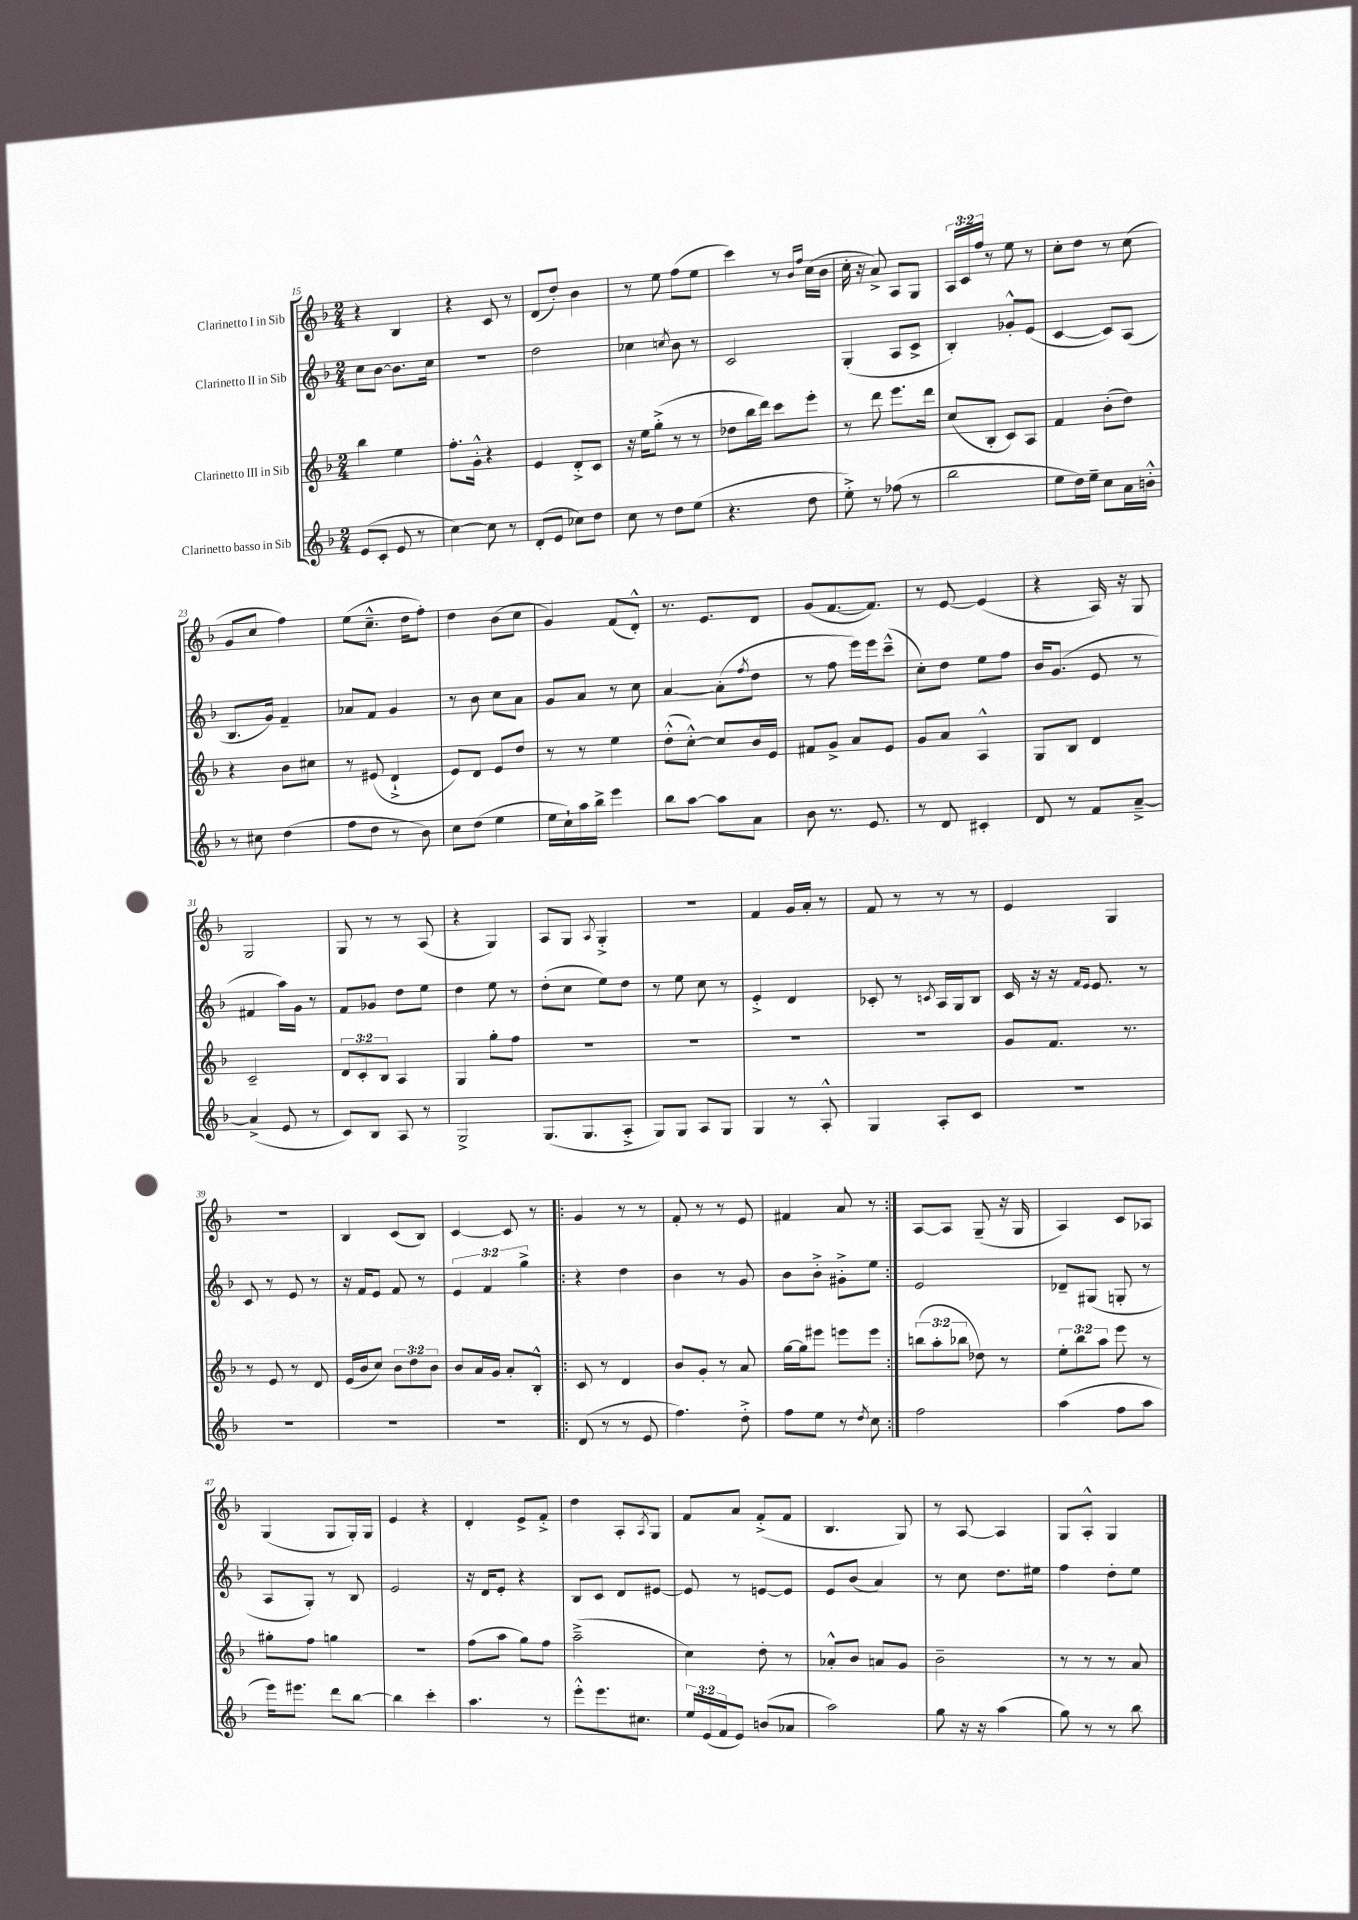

**kern	**kern	**kern	**kern
*staff4	*staff3	*staff2	*staff1
*clefG2	*clefG2	*clefG2	*clefG2
*k[b-]	*k[b-]	*k[b-]	*k[b-]
*M2/4	*M2/4	*M2/4	*M2/4
(8e	4bb-	8cc	4r
8c'	.	[8b-	.
8e	4ee	8.b-]	4B-
8r	.	.	.
.	.	16cc	.
=	=	=	=
[4cc)	8.ff'	2r	4r
.	16g'^^	.	.
8cc]	4r	.	8c
8r	.	.	8r
=	=	=	=
(8d'	4e	2dd	(8d
8e	.	.	8dd')
8cc-)	8d'^	.	4b-
8dd	8c	.	.
=	=	=	=
8cc	16r	4cc-	8r
.	16ee	.	.
8r	(8gg'^	.	8ee
.	.	8qcc	.
8dd	8r	8b-	(8ff
(8ee	8r	8r	8ee
=	=	=	=
4.r	8dd-	2c	4ccc)
.	16bb-	.	.
.	16ddd)	.	.
.	8ccc	.	8r
.	.	.	16qqb-
.	.	.	16qqff
8dd	8eee'	.	(16cc
.	.	.	16b-
=	=	=	=
8ee'^)	8r	(4G'	16cc'
.	.	.	16r
8r	8ddd	.	8a^)
(8ff-	8.eee	8A	8A
8r	.	8c^	8G
.	16ddd	.	.
=	=	=	=
2bb-	(8cc	4B-')	24A
.	.	.	24c
.	.	.	24ff
.	8B-'	.	8r
.	8c)	8g-'^^	8ee
.	8A	(8e	8r
=	=	=	=
8ee	4f	[4c	8cc'
16dd)	.	.	8dd
16ee~	.	.	.
8cc	(8b-'	8c])	8r
16a	8dd)	(8A	(8cc
16b'^^	.	.	.
=	=	=	=
8r	4r	8.B-	8g
8cc#	.	.	8cc
.	.	16g)	.
(4dd	8b-	4f~	4ff)
.	8cc#	.	.
=	=	=	=
8ff	8r	8a-	(8ee
8dd	(8e#	8f	8.cc~^^
8r	4d`^	4g	.
.	.	.	16dd
8b-)	.	.	8ff')
=	=	=	=
8cc	8e)	8r	4dd
(8dd	8d	8b-	.
4ee	8e	8cc	(8b-
.	8dd	8a	8cc
=	=	=	=
16ee	8r	8g	4g)
16cc`)	.	.	.
16aa	8r	8a	.
16bb-^	.	.	.
4eee	4ee	8r	(8f
.	.	8cc	8d'^^)
=	=	=	=
8bb-	(8dd'^^	[4a	8.r
[8aa	[8cc'^^)	.	.
.	.	.	8.e
8aa]	8cc]	(8a']	.
.	.	8qff	.
8a	16b-	8dd	8d
.	16e	.	.
=	=	=	=
8b-	8f#	8r	(8g
8.r	8g^	8ff	[8.f
.	8a	16eee)	.
8.e	.	16eee	8.f])
.	8e	(8ccc~^^	.
=	=	=	=
8r	8g	8cc')	8r
8d	8a	8dd	[8e
4c#'	4A^^	8ee	(4e]
.	.	8ff	.
=	=	=	=
8d	8G	16b-	4r
.	.	(8.g	.
8r	8B-	.	.
8f	4d	8e	16A)
.	.	.	16r
[8a~^	.	8r	8G
=	=	=	=
(4a^]	2c~	4f#	2G
8e	.	16aa)	.
.	.	16g	.
8r	.	8r	.
=	=	=	=
8c)	12d	8f	8G
.	12c'	.	.
8B-	.	8g-	8r
.	12B-	.	.
8A	4A	8dd	8r
8r	.	8ee	(8A
=	=	=	=
2G^	4G	4dd	4r
.	8gg'	8ee	4G)
.	8ff	8r	.
=	=	=	=
(8.G	2r	(8dd'	8A
.	.	8cc	8G
8.G	.	.	.
.	.	.	8qA
.	.	8ee)	4G'^
8A'^	.	8dd	.
=	=	=	=
8G)	2r	8r	2r
8G	.	8ee	.
8A	.	8cc	.
8G	.	8r	.
=	=	=	=
4G	2r	4e'^	4f
8r	.	4d	16g
.	.	.	16a'
8A'^^	.	.	8r
=	=	=	=
4G	2r	8c-'	8f
.	.	8r	8r
.	.	8qc	.
8A'	.	16A	8r
.	.	16G	.
8c	.	8B-	8r
=	=	=	=
2r	8g	16c	4e
.	.	16r	.
.	8.f	16r	.
.	.	16qqf	.
.	.	16qqe	.
.	.	8.e	.
.	.	.	4G
.	8.r	.	.
.	.	8r	.
=	=	=	=
2r	8r	8c	2r
.	8e	8r	.
.	8r	8e	.
.	8d	8r	.
=	=	=	=
2r	(16e	16r	4B-
.	16b-	16f	.
.	8cc)	8e	.
.	12b-	8f	(8c
.	12dd	.	.
.	.	8r	8B-)
.	12b-	.	.
=	=	=	=
2r	8b-	6e	[4c
.	16a	.	.
.	.	6f	.
.	16g	.	.
.	8a'	.	8c]
.	.	6gg^	.
.	8B-'^^	.	8r
=!|:	=!|:	=!|:	=!|:
(8d	8c	4r	4g
8r	8r	.	.
8r	4d	4dd	8r
8e	.	.	8r
=	=	=	=
4.ff)	8b-	4b-	8f'
.	8g'	.	8r
.	8r	8r	8r
8dd'^	8a	8g	8e
=	=	=	=
8ff	[16gg	8b-	4f#
.	16gg]	.	.
8ee	8eee#	8b-'^	.
8r	8eee	8g#'^	8a
8qdd	.	.	.
8cc	8eee	8ee	8r
=:|!	=:|!	=:|!	=:|!
2ff	(12bb	2e	[8A
.	12aa'	.	.
.	.	.	8A]
.	12bb-	.	.
.	8dd-)	.	(8G~
.	8r	.	16r
.	.	.	16G
=	=	=	=
(4aa	12ee'	8d-~	4A)
.	12bb-	.	.
.	.	(8G#	.
.	12aa	.	.
8ff	8eee	8G'	8c
8aa	8r	8r	8A-
=	=	=	=
16eee)	8gg#'	8A	(4G
8.eee#	.	.	.
.	8ff	8G')	.
8ddd	4gg	8r	8G
[8bb-	.	8B-	16G')
.	.	.	16G
=	=	=	=
4bb-]	2r	2e	4e
4ccc'	.	.	4r
=	=	=	=
4.aa	(8ff	16r	4d'
.	.	16d	.
.	8aa	8e'	.
.	8gg)	4r	8e^
8r	8ff	.	8f'^
=	=	=	=
8eee'^^	(2aa~^	8B-	4dd
8.eee	.	8c	.
.	.	8d	8A'
8.cc#	.	.	.
.	.	.	8qA
.	.	[8e#	8G
=	=	=	=
24ee	4cc)	8e#]	8f
(24e	.	.	.
24f	.	.	.
8e)	.	8r	8a
(8b	8dd'	[8e	(8f'^
8a-	8r	8e]	8f
=	=	=	=
2aa)	8a-'^^	8e	4.B-
.	8b-	(8b-	.
.	8a	4a)	.
.	8g	.	8G)
=	=	=	=
8gg	2b-~	8r	8r
16r	.	8cc	[8A
16r	.	.	.
(4aa	.	8.dd	4A]
.	.	16ee#	.
=	=	=	=
8gg)	8r	4ff	8G
8r	8r	.	8A'^^
8r	8r	8dd'	4G
8bb-	8a	8ee	.
==	==	==	==
*-	*-	*-	*-
